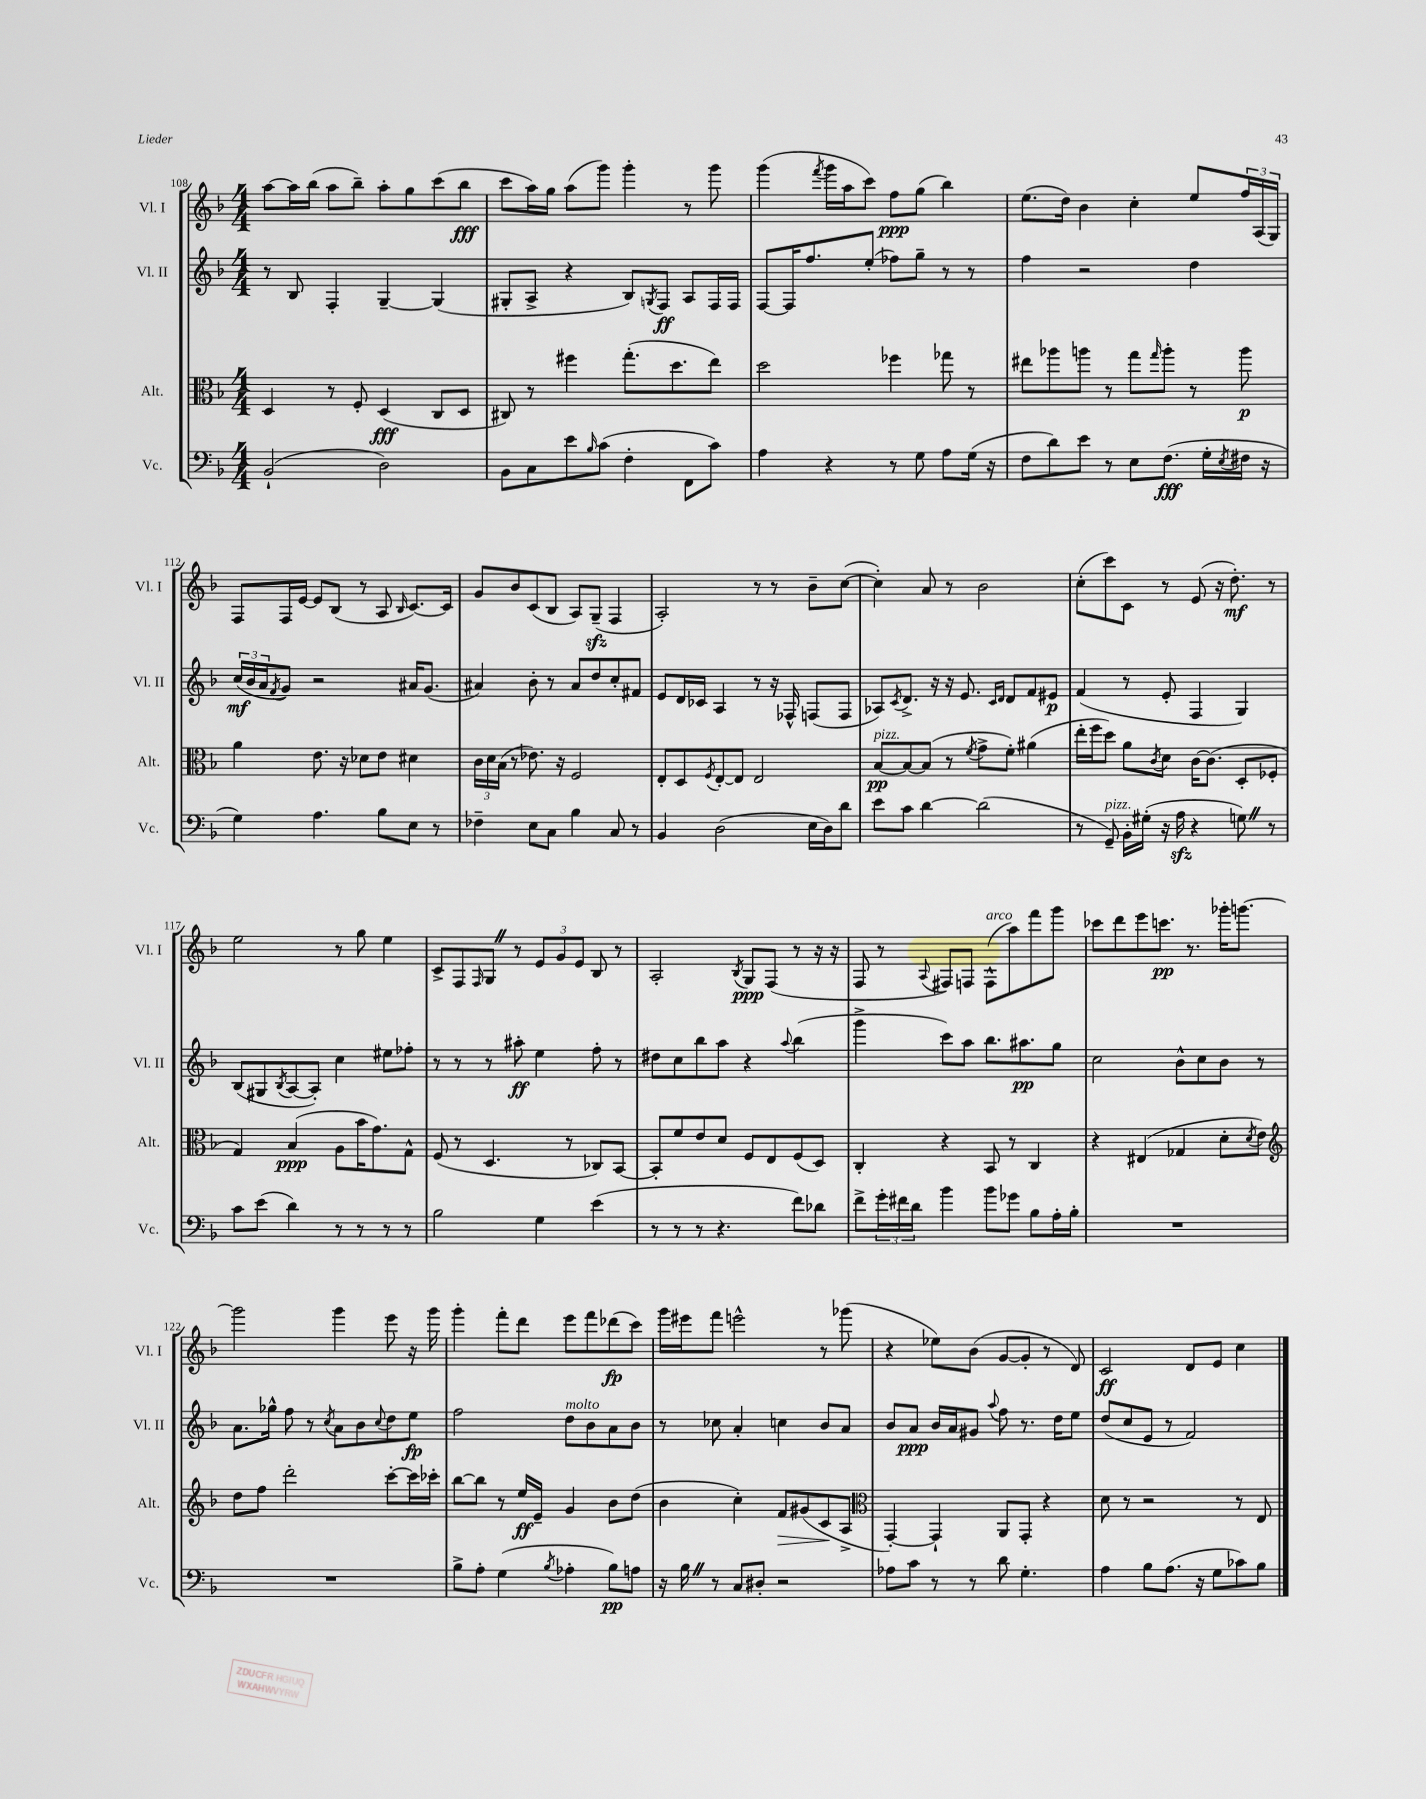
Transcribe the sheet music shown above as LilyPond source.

<<
\new StaffGroup <<
\new Staff = "s0" \with { instrumentName = "Vl. I" shortInstrumentName = "Vl. I" } {
    \clef treble \key f \major \numericTimeSignature \time 4/4
    a''8~ a''16 bes''16( a''8 bes''8--) a''8-. g''8 c'''8( bes''8\fff |
    c'''8 a''16) g''16 a''8( g'''8) g'''4-. r8 g'''8 |
    g'''4( \acciaccatura { f'''8 } g'''16 a''16 c'''8) f''8\ppp g''8( bes''4) |
    e''8.( d''16) bes'4 c''4-. e''8 \tuplet 3/2 { f''16 a16( g16) } |
    f8 f16 e'16~ e'8 bes8( r8 a8 \grace { bes16 } c'8.~) c'16 |
    g'8 bes'8 c'8( bes8 a8) g8--\sfz( f4 |
    a2-.) r8 r8 bes'8-- c''8~( |
    c''4-.) a'8 r8 bes'2 |
    c''8-.( c'''8) c'8 r8 e'8( r16 d''8.-.\mf) r8 |
    e''2 r8 g''8 e''4 |
    c'8-> f8 \grace { f16 } g8 \once \override BreathingSign.text = \markup { \musicglyph "scripts.caesura.straight" } \breathe r8 \tuplet 3/2 { e'8 g'8 e'8 } bes8 r8 |
    a2-. \acciaccatura { bes8 } g8\ppp f8( r8 r16 r16 |
    f8 r8 \appoggiatura { a8 } fis8) f8 f8-^^\markup { \italic "arco" }( a''8) f'''8 g'''8 |
    ces'''8 d'''8 e'''8 c'''8.\pp r8. ges'''16-. g'''8.~ |
    g'''2 g'''4 e'''8 r16 g'''16 |
    g'''4-. f'''8-. d'''8 e'''8 f'''8 des'''8\fp( c'''8) |
    g'''16 eis'''16 f'''8 e'''2-^ r8 ges'''8( |
    r4 ees''8) bes'8( g'8~ g'8-. r8 d'8) |
    c'2\ff d'8 e'8 c''4 \bar "|." |
}
\new Staff = "s1" \with { instrumentName = "Vl. II" shortInstrumentName = "Vl. II" } {
    \clef treble \key f \major \numericTimeSignature \time 4/4
    r8 bes8 f4-. g4~-- g4( |
    gis8-. a8-> r4 bes8) \acciaccatura { g8 } f8\ff a8 f16 f16 |
    f8~ f16 f''8. e''8-.( fes''8) g''8-- r8 r8 |
    f''4 r2 d''4 |
    \tuplet 3/2 { c''16\mf( bes'16 a'16 } \acciaccatura { f'8 } g'8) r2 ais'16 g'8.( |
    ais'4) bes'8-. r8 ais'8 d''8 c''8-. fis'8 |
    e'8 d'16 ces'16 a4 r8 r16 fes16-^ f8( f8 |
    aes8) \acciaccatura { c'8 } d'8.-> r16 r16 e'8. \grace { c'16 d'16 } d'8 f'8 eis'8\p |
    f'4( r8 e'8-. f4 g4) |
    bes8( gis8 \acciaccatura { bes8 } a8~ a8-.) c''4 eis''8 fes''8-. |
    r8 r8 r8 ais''8-.\ff e''4 f''8-. r8 |
    dis''8 c''8 bes''8 a''8 r4 \appoggiatura { a''8 } bes''4( |
    g'''4-> c'''8) a''8 bes''8. ais''8.\pp g''8 |
    c''2 bes'8-^ c''8 bes'8 r8 |
    a'8. ges''16-^ f''8 r8 \acciaccatura { c''8 } a'8 bes'8 \appoggiatura { c''8 } d''8 e''8\fp |
    f''2 d''8^\markup { \italic "molto" } bes'8 a'8 bes'8 |
    r8 ces''8 a'4-. c''4 bes'8 a'8 |
    bes'8 a'8\ppp bes'16 a'16 gis'8 \appoggiatura { a''8 } f''8 r8. d''16 e''8 |
    d''8( c''8 e'8 r8 f'2) \bar "|." |
}
\new Staff = "s2" \with { instrumentName = "Alt." shortInstrumentName = "Alt." } {
    \clef alto \key f \major \numericTimeSignature \time 4/4
    d4 r8 f8-. d4\fff( c8 d8 |
    cis8) r8 fis''4 g''8.-.( d''8. e''8) |
    d''2 fes''4 ges''8 r8 |
    eis''8 aes''8 a''8 r8 g''8 \grace { g''16 } a''8-. r8 a''8\p |
    a'4 e'8. r16 des'8 e'8 dis'4 |
    \tuplet 3/2 { c'16 d'16 bes16( } r8 ees'8.) r16 f2 |
    e8-. d8 \acciaccatura { f8 } e8~-. e8 e2 |
    bes8~\pp^\markup { \italic "pizz." } bes8~ bes8( r8 \acciaccatura { f'8 } g'8-> f'8-.) ais'4( |
    e''16-. f''16 d''8) a'8 \acciaccatura { c'8 } d'8 c'16~ c'8.( d8-. fes8-. |
    g4) bes4\ppp( a8 bes'16 g'8.) g8-^ |
    f8( r8 d4. r8 ces8) bes,8~ |
    bes,8-. f'8 e'8 d'8 f8 e8 f8( d8) |
    c4-. r4 bes,8 r8 c4 |
    r4 eis4( ges4 d'8-. \acciaccatura { d'8 } e'8) |
    \clef treble d''8 f''8 d'''2-. c'''8~-. c'''16 ces'''16-. |
    bes''8~ bes''8 r8 e''16\ff e'16-- g'4 bes'8 d''8( |
    bes'4 c''4-.) f'8\> gis'8( c'8\! a8-> |
    \clef alto g,4~-.) g,4-! a,8 g,8-. r4 |
    d'8 r8 r2 r8 e8 \bar "|." |
}
\new Staff = "s3" \with { instrumentName = "Vc." shortInstrumentName = "Vc." } {
    \clef bass \key f \major \numericTimeSignature \time 4/4
    bes,2-!( d2) |
    bes,8 c8 e'8 \grace { bes16 } c'8( f4-. f,8 c'8) |
    a4 r4 r8 g8 a8 g16( r16 |
    f8 d'8) e'8 r8 e8 f8.\fff( g16-. \acciaccatura { e8 } fis16 r16 |
    g4) a4. bes8 e8 r8 |
    fes4-- e8 c8 bes4 c8 r8 |
    bes,4 d2( e16 d16) d'8 |
    e'8 c'8 d'4~ d'2( |
    r8 g,8--^\markup { \italic "pizz." }) bes,16-. gis16-.( r16 a16\sfz r4 g8) \once \override BreathingSign.text = \markup { \musicglyph "scripts.caesura.straight" } \breathe r8 |
    c'8 e'8( d'4) r8 r8 r8 r8 |
    bes2 g4 e'4( |
    r8 r8 r8 r4. f'8) des'8 |
    f'8-> \tuplet 3/2 { g'16-. fis'16 d'16 } bes'4 bes'8 ges'8 bes8 a16-. bes16-. |
    R1 |
    R1 |
    bes8-> a8-. g4( \acciaccatura { bes8 } aes4-. bes8\pp) a8 |
    r16 bes16 \once \override BreathingSign.text = \markup { \musicglyph "scripts.caesura.straight" } \breathe r8 c8 dis8-. r2 |
    aes8 c'8 r8 r8 d'8 g4.-. |
    a4 bes8 a8.( r16 g8 ces'8) bes8 \bar "|." |
}
>>
>>
\layout { \context { \Score currentBarNumber = #108 } }
